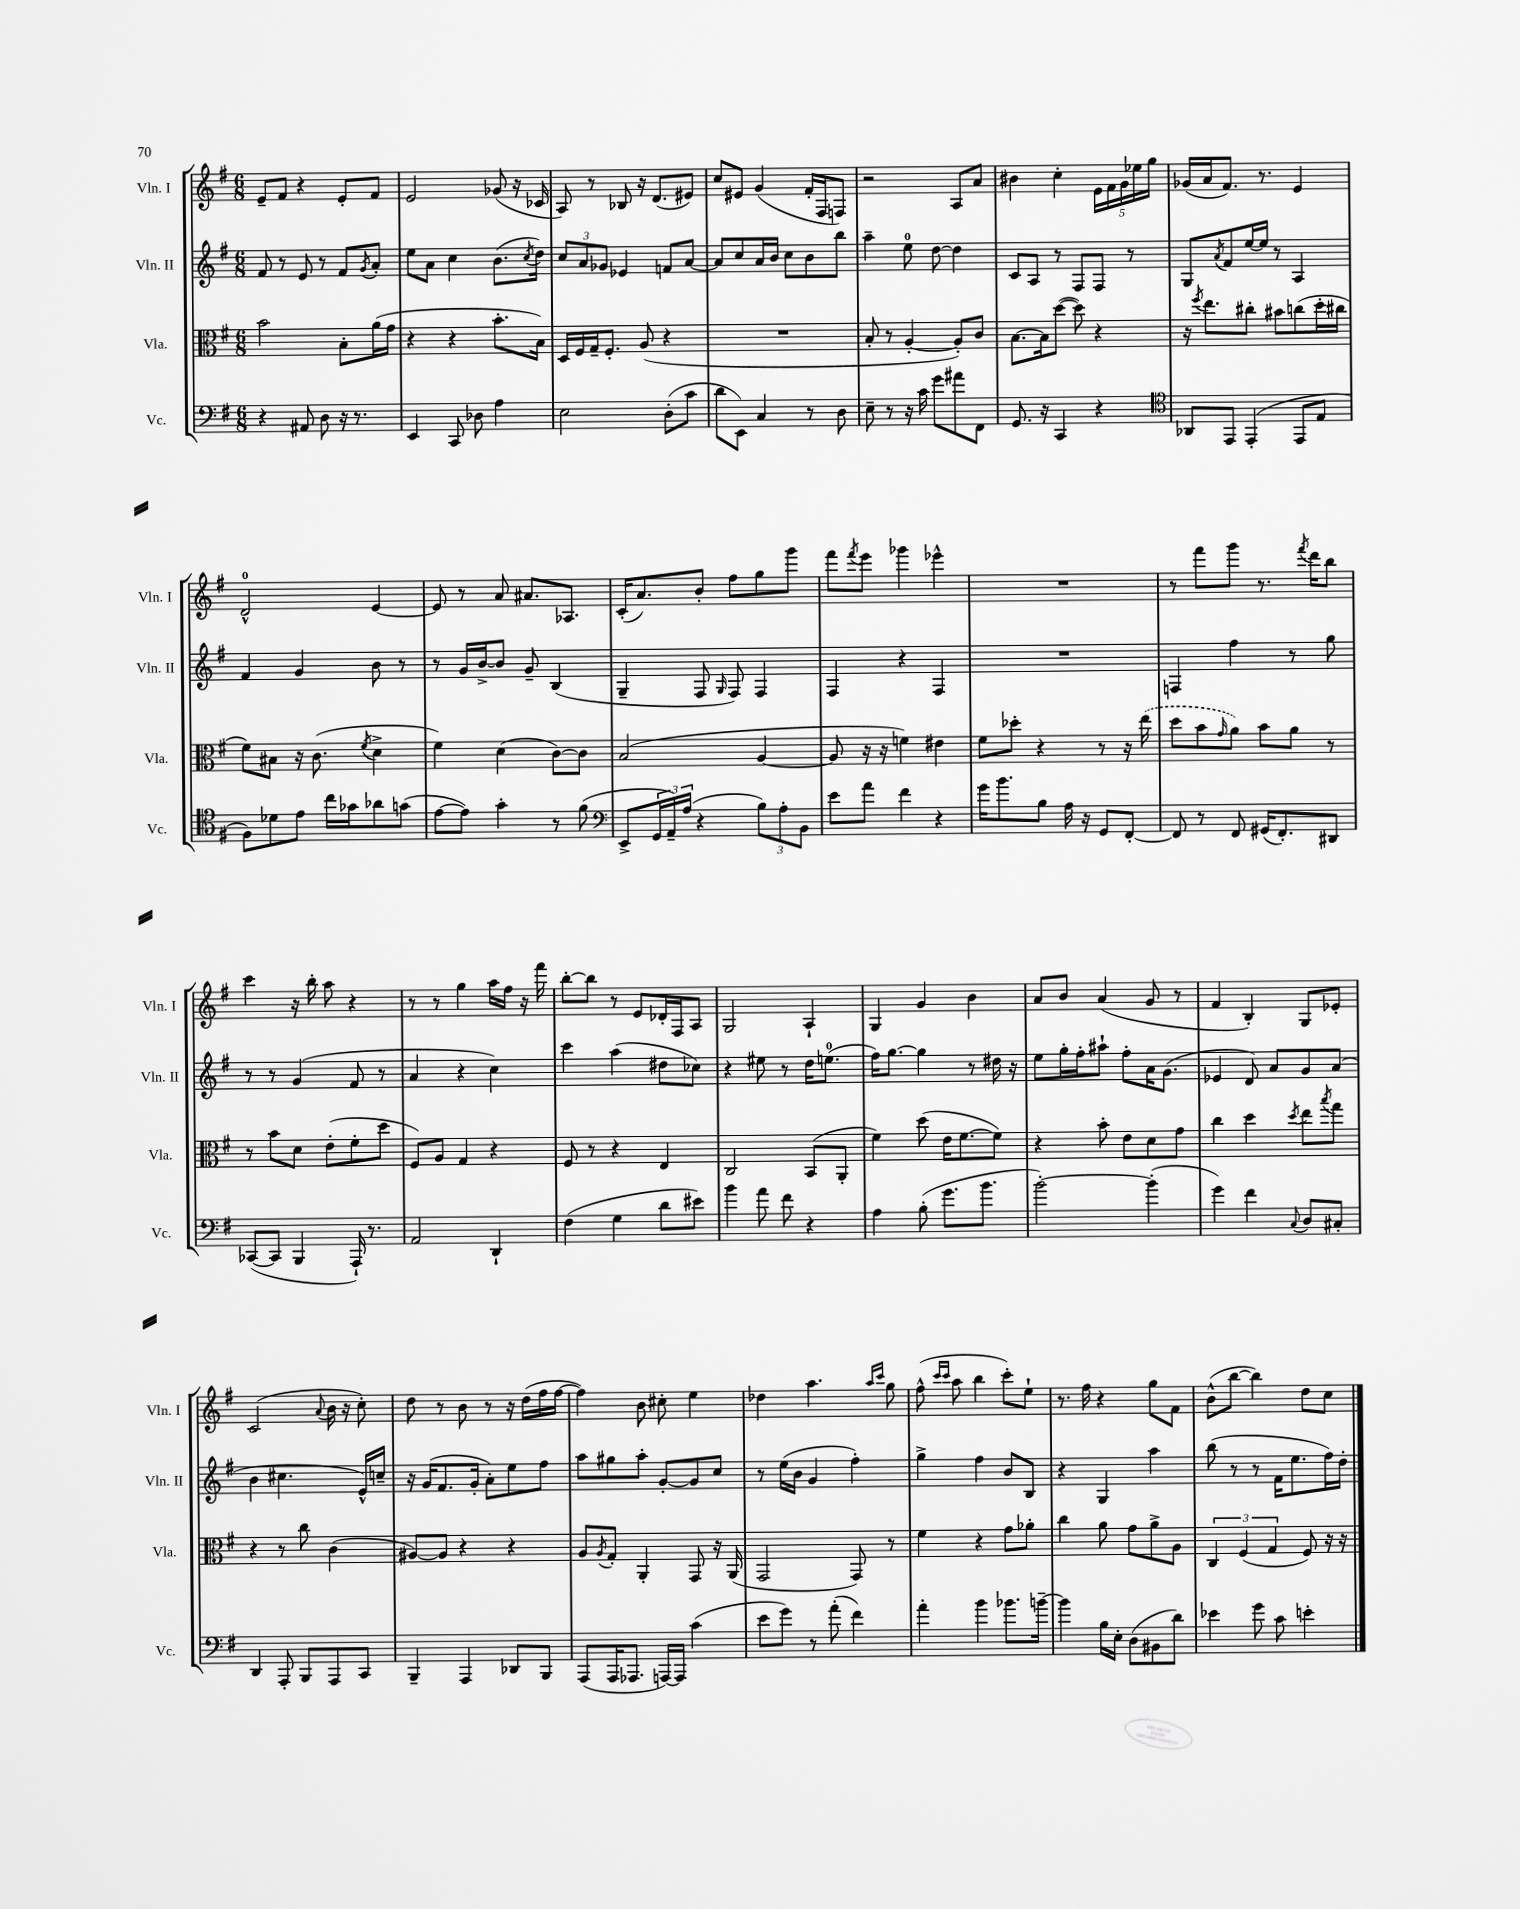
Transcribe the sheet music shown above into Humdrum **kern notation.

**kern	**kern	**kern	**kern
*staff4	*staff3	*staff2	*staff1
*clefF4	*clefC3	*clefG2	*clefG2
*k[f#]	*k[f#]	*k[f#]	*k[f#]
*M6/8	*M6/8	*M6/8	*M6/8
4r	2b\	8f#/	8e~/L
.	.	8r	8f#/J
8AA#/	.	8e/	4r
8D\	.	8r	.
16r	8B'\L	8f#/L	8e'/L
8.r	.	.	.
.	.	8qg/	.
.	(16a\L	8a'/J	8f#/J
.	16g\JJ	.	.
=	=	=	=
4EE/	4r	8ee\L	2e/
.	.	8a\J	.
8CC/	4r	4cc\	.
8D-\	.	.	.
4A\	8.b'\L	(8.b\L	(8g-/
.	.	.	16r
.	.	8qcc/	.
.	16B\Jk)	16dd\Jk)	16c-/
=	=	=	=
2E\	16D/LL	12cc/L	8A/)
.	16F#/	.	.
.	.	12a/	.
.	16G~/J	.	8r
.	.	12g-/J	.
.	8.F#'/J	.	.
.	.	4e-/	8B-/
.	(8A/	.	16r
.	.	.	(8.d/L
(8D'\L	4r	8f/L	.
8c\J	.	[8a/J	8e#/J)
=	=	=	=
8d\L	2.r	8a/]L	8cc/L
8EE\J)	.	8cc/	8e#/J
4C/	.	16a/L	(4g/
.	.	16b/JJ	.
.	.	8cc\L	.
8r	.	8b\	16f#'/LL
.	.	.	16F#/J
8D\	.	8bb\J	8F/J)
=	=	=	=
8E~\	8B'/	4aa~\	2r
8r	8r	.	.
16r	[4A'/	8ee\	.
16c\	.	.	.
8g\L	.	[8dd\	.
8a#\	8A'/]L)	4dd\]	8A/L
8FF#\J	8c/J	.	8a/J
=	=	=	=
8.GG/	[8.B\L	8c/L	4b#\
.	.	8A/J	.
16r	16B\]k	.	.
4CC/	([8dd\J	8r	4cc'\
.	8dd\])	8F#/L	.
4r	4r	8F#/J	20e\LL
.	.	.	20f#\
.	.	.	20g\
.	.	8r	.
.	.	.	20ee-\
.	.	.	20gg\JJ
=	=	=	=
*clefC4	*	*	*
8AA-/L	16r	8G/L	(16g-/LL
.	8qff#/	.	.
.	8.ee\L	.	16a/J
.	.	8qa/	.
8EE/J	.	8f#/	8.f#/J)
(4EE'/	8cc#'\J	[16ee/L	.
.	.	16ee/]JJ	8.r
.	8b#\L	8r	.
8EE/L	(8cc\	4A/	4e/
8E/J	16dd'\L	.	.
.	16cc#\JJ	.	.
=	=	=	=
8F#\L)	8f#\L)	4f#/	2d^^/
8d-\	8B#\J	.	.
8e\J	16r	4g/	.
.	(8.c\	.	.
16cc\LL	.	.	.
16g-\J	.	.	.
.	8qf#/	.	.
8a-\	4d^\	8b\	[4e/
(8g\J	.	8r	.
=	=	=	=
[8e\L	4f#\)	8r	8e/]
8e\]J)	.	16g/LL	8r
.	.	[16b^/J	.
4g'\	(4d\	8b/]J	8a/
.	.	8g~/	8.a#/L
8r	[8c\L)	(4B/	.
.	.	.	8.A-/J
(8f#\	8c\]J	.	.
=	=	=	=
*clefF4	*	*	*
8EE^/L	(2B/	4G~/	(16c'/LK
.	.	.	8.a/)
24GG/L	.	.	.
24AA~/)	.	.	.
(24A/JJ	.	.	.
4r	.	8F#/	8b'/J
.	.	16qqG/	.
.	.	8F#/)	8ff#\L
12B\L)	[4A/	4F#/	8gg\
12A'\	.	.	.
.	.	.	8ggg\J
12BB\J	.	.	.
=	=	=	=
8e\L	8A/]	4F#/	8fff#\L
.	.	.	8qfff#/
8a\J	16r	.	8eee\J
.	16r	.	.
4f#\	4f\)	4r	4ggg-\
4r	4e#\	4F#/	4eee-^^\
=	=	=	=
16g\LK	8f#\L	2.r	2.r
8.b\	.	.	.
.	8dd-'\J	.	.
8B\J	4r	.	.
16A\	.	.	.
16r	.	.	.
8GG/L	8r	.	.
[8FF#'/J	16r	.	.
.	(16ee\	.	.
=	=	=	=
8FF#/]	8dd\L	4F/	8r
8r	8b\	.	8fff#\L
.	16qqg/	.	.
8FF#/	8a\J)	4ff#\	8ggg\J
(16GG#/LK	8b\L	.	8.r
8.FF#'/)	.	.	.
.	8a\J	8r	.
.	.	.	8qfff#/
.	.	.	16ddd\LK
8DD#/J	8r	8gg\	8bb\J
=	=	=	=
([8CC-/L	8r	8r	4ccc\
8CC-/]J	8b\L	8r	.
4BBB/	8d\J	(4g/	16r
.	.	.	16bb'\
.	(8e'\L	.	8aa\
16AAA`/)	8f#'\	8f#/	4r
8.r	.	.	.
.	8dd\J	8r	.
=	=	=	=
2AA/	8F#/L)	4a/	8r
.	8A/J	.	8r
.	4G/	4r	4gg\
4DD`/	4r	4cc\)	16aa\LL
.	.	.	16ff#\JJ
.	.	.	16r
.	.	.	16fff#\
=	=	=	=
(4F#\	8F#/	4ccc\	[8bb'\L
.	8r	.	8bb\]J
4G\	4r	(4aa\	8r
.	.	.	8e/L
8d\L	4E/	8dd#\L	16d-'/L
.	.	.	16F#/J
8e#\J)	.	8cc-\J)	8A/J
=	=	=	=
4b\	2C/	4r	2G/
8a\	.	8ee#\	.
8f#\	.	8r	.
4r	(8BB/L	16dd\LK	4A`/
.	.	(8.ee\J	.
.	8AA'/J	.	.
=	=	=	=
4A\	4f#\)	16ff#\LK)	4G/
.	.	[8.gg\J	.
(8B'\	(8dd\	4gg\]	4g/
8.g\L	16e\LK	.	.
.	[8.f#\	.	.
.	.	8r	4b\
8.b\J	.	.	.
.	8f#\]J)	16dd#\	.
.	.	16r	.
=	=	=	=
[2b'\)	4r	8ee\L	8a/L
.	.	16gg'\L	8b/J
.	.	16ff#'\J	.
.	8b'\	8aa#`\J	(4a/
.	8e\L	8ff#'\L	.
(4b'\]	8d\	16a\K	8g/
.	.	(8.g\J	.
.	8g\J	.	8r
=	=	=	=
4g\)	4cc\	4e-/	4f#/
4f#\	4dd\	8d/)	4B'/)
.	.	8a/L	.
8qqC/	8qdd/	.	.
8D/L	8ee\L	8g/	8G/L
.	8qbb/	.	.
8C#'/J	8gg\J	(8a/J	8e-'/J
=	=	=	=
4DD/	4r	4b\	(2c/
8AAA'/	8r	4.cc#\	.
8BBB/L	8cc\	.	.
.	.	.	8qqa/
8AAA/	(4c\	.	16b\
.	.	.	16r
8CC/J	.	16e^^/LL)	8cc'\)
.	.	16cc~/JJ	.
=	=	=	=
4BBB~/	[8A#/L)	16r	8dd\
.	.	(16g/LK	.
.	8A#/]J	8.f#/	8r
4AAA/	4r	.	8b\
.	.	16g'/Jk	.
.	.	8a'\L)	8r
8DD-/L	4r	8ee\	16r
.	.	.	(16dd\LL
8BBB/J	.	8ff#\J	16ff#\
.	.	.	[16ff#\JJ
=	=	=	=
(8AAA/L	8A/L	8aa\L	4ff#\])
.	8qA/	.	.
16AAA/K	8G'/J	8gg#\	.
8.AAA-/J	.	.	.
.	4AA'/	8aa'\J	8b\
[16AAA/LL)	.	[8g'/L	8cc#'\
16AAA/]JJ	.	.	.
(4c\	8GG/	8g/]	4ee\
.	16r	8cc/J	.
.	(16AA/	.	.
=	=	=	=
8e\L	2GG/	8r	4dd-\
8g\J)	.	(16ee\LL	.
.	.	16b\JJ	.
8r	.	4g/	4.aa\
(8a'\	.	.	.
4f#\)	8GG/)	4ff#'\)	.
.	.	.	16qqaa/LL
.	.	.	16qqccc/JJ
.	8r	.	8gg\
=	=	=	=
4a'\	4f#\	4gg^\	(8ff#^^\
.	.	.	16qqccc/LL
.	.	.	16qqccc/JJ
.	.	.	8aa\
4b\	4r	4ff#\	4bb\
8.b-\L	8g\L	8b/L	8ccc'\L)
.	8a-'\J	8B/J	8ee`\J
[16b~\Jk	.	.	.
=	=	=	=
4b\]	4cc\	4r	8.r
.	.	.	16ff#\
16B\LL	8a\	4G/	4r
16E'\JJ	.	.	.
(8D\L	8g\L	.	.
8BB#\	8a^\	4aa\	8gg\L
8d\J)	8A\J	.	8f#\J
=	=	=	=
4e-\	6C/	(8bb\	(8b^^\L
.	.	8r	[8bb\J
.	(6F#/	.	.
8g\	.	8r	4bb\])
.	6G/	.	.
8c\	.	16f#\LK	.
.	.	8.ee\	.
4e'\	8F#/)	.	8dd\L
.	16r	16ff#\L)	8cc\J
.	16r	16dd'\JJ	.
==	==	==	==
*-	*-	*-	*-
